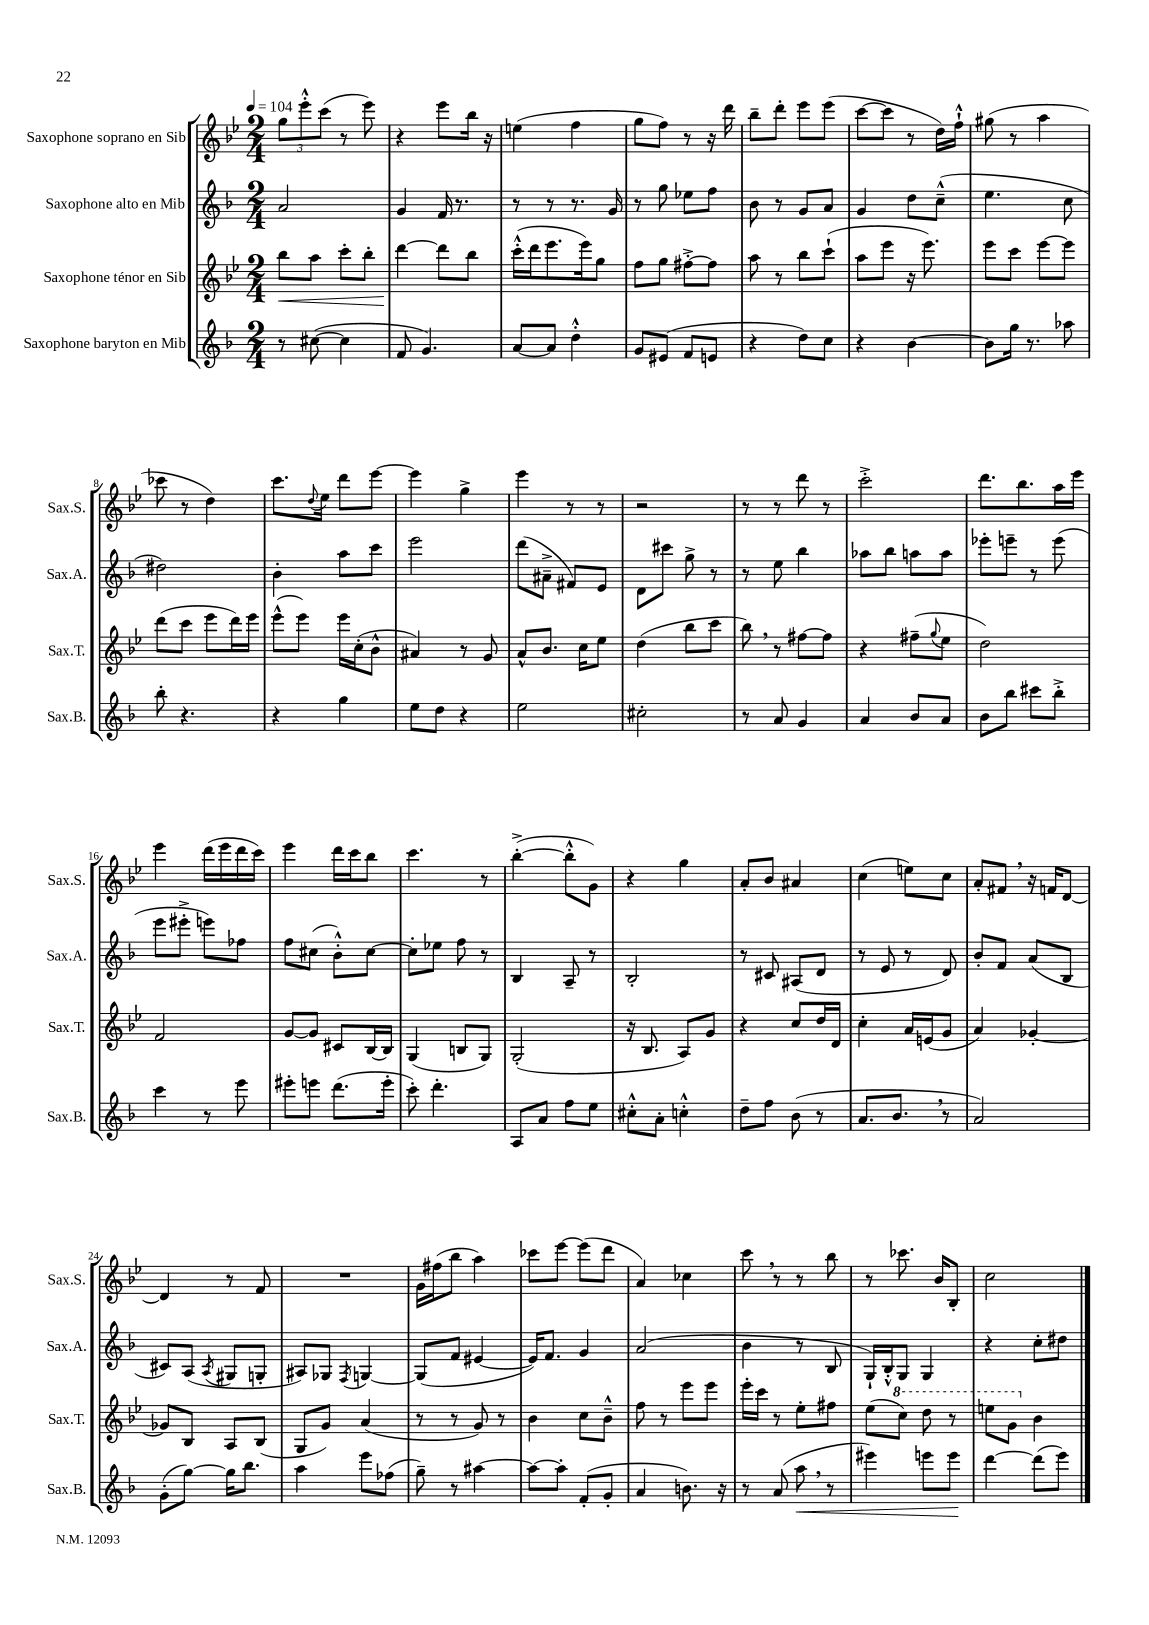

**kern	**dynam	**kern	**dynam	**kern	**kern
*part4	*part4	*part3	*part3	*part2	*part1
*staff4	*staff4	*staff3	*staff3	*staff2	*staff1
*I"Saxophone baryton en Mib	*	*I"Saxophone ténor en Sib	*	*I"Saxophone alto en Mib	*I"Saxophone soprano en Sib
*I'Sax.B.	*	*I'Sax.T.	*	*I'Sax.A.	*I'Sax.S.
*clefG2	*	*clefG2	*	*clefG2	*clefG2
*k[b-]	*	*k[b-e-]	*	*k[b-]	*k[b-e-]
*M2/4	*	*M2/4	*	*M2/4	*M2/4
*MM104	*	*MM104	*	*MM104	*MM104
=1	=1	=1	=1	=1	=1
!	!	!	!LO:HP:b	!	!
8r	.	8bb-\L	<	2a/	12gg\L
.	.	.	.	.	12eee-'^^\
([8cc#X\	.	8aa\J	.	.	.
.	.	.	.	.	(12ccc\J
4cc#\]	.	8ccc'\L	.	.	8r
.	.	8bb-'\J	.	.	8eee-\)
=2	=2	=2	=2	=2	=2
8f/	.	[4ddd\	.	4g/	4r
4.g/)	.	.	.	.	.
.	.	8ddd\L]	[	16f/	8eee-\L
.	.	.	.	8.r	.
.	.	8bb-\J	.	.	16bb-\Jk
.	.	.	.	.	16r
=3	=3	=3	=3	=3	=3
[8a/L	.	(16ccc'^^\LL	.	8r	(4een\
.	.	16ddd\J	.	.	.
8a/J]	.	8.eee-\	.	8r	.
4dd'^^\	.	.	.	8.r	4ff\
.	.	16eee-\k)	.	.	.
.	.	8gg\J	.	.	.
.	.	.	.	16g/	.
=4	=4	=4	=4	=4	=4
8g/L	.	8ff\L	.	8r	8gg\L
(8e#X/J	.	8gg\J	.	8gg\	8ff\J)
8f/L	.	[8ff#X'^\L	.	8ee-X\L	8r
8en/J	.	8ff#\J]	.	8ff\J	16r
.	.	.	.	.	16ddd\
=5	=5	=5	=5	=5	=5
4r	.	8aa\	.	8b-\	8bb-~\L
.	.	8r	.	8r	8ddd'\J
8dd\L)	.	8bb-\L	.	8g/L	8eee-\L
8cc\J	.	(8ccc`\J	.	8a/J	(8eee-\J
=6	=6	=6	=6	=6	=6
4r	.	8aa\L	.	4g/	[8ccc\L
.	.	8eee-\J	.	.	8ccc\J]
[4b-\	.	16r	.	8dd\L	8r
.	.	8.eee-\)	.	.	.
.	.	.	.	(8cc~^^\J	16dd\LL)
.	.	.	.	.	16ff`^^\JJ
=7	=7	=7	=7	=7	=7
8b-\L]	.	8eee-\L	.	4.ee\	(8gg#X\
16gg\Jk	.	8ccc\J	.	.	8r
8.r	.	.	.	.	.
.	.	[8eee-\L	.	.	4aa\
8aa-X\	.	8eee-\J]	.	8cc\	.
!!LO:LB:g=z
=8	=8	=8	=8	=8	=8
8bb-'\	.	(8ddd\L	.	2dd#X\)	8ccc-X\
4.r	.	8ccc\J	.	.	8r
.	.	8eee-\L	.	.	4dd\)
.	.	16ddd\L)	.	.	.
.	.	16eee-\JJ	.	.	.
=9	=9	=9	=9	=9	=9
4r	.	(8eee-^^\L	.	4b-'\	8.ccc\L
.	.	8eee-\J)	.	.	.
.	.	.	.	.	8qqdd/
.	.	.	.	.	16ee-\Jk
4gg\	.	16eee-\LL	.	8aa\L	8ddd\L
.	.	(16cc'\J	.	.	.
.	.	8b-^^\J	.	8ccc\J	[8eee-\J
=10	=10	=10	=10	=10	=10
8ee\L	.	4a#X/)	.	2eee\	4eee-\]
8dd\J	.	.	.	.	.
4r	.	8r	.	.	4gg^\
.	.	8g/	.	.	.
=11	=11	=11	=11	=11	=11
2ee\	.	8a^^/L	.	(8ddd\L	4eee-\
.	.	8.b-/J	.	8a#X~^\J	.
.	.	.	.	8f#X/L)	8r
.	.	16cc\KL	.	.	.
.	.	8ee-\J	.	8e/J	8r
=12	=12	=12	=12	=12	=12
2cc#X'\	.	(4dd\	.	8d\L	2r
.	.	.	.	8ccc#X\J	.
.	.	8bb-\L	.	8gg^\	.
.	.	8ccc\J	.	8r	.
=13	=13	=13	=13	=13	=13
8r	.	8bb-,\)	.	8r	8r
8a/	.	8r	.	8ee\	8r
4g/	.	[8ff#X\L	.	4bb-\	8ddd\
.	.	8ff#\J]	.	.	8r
=14	=14	=14	=14	=14	=14
4a/	.	4r	.	8aa-X\L	2ccc'^\
.	.	.	.	8bb-\J	.
8b-/L	.	(8ff#X~\L	.	8aan\L	.
.	.	8qqgg/	.	.	.
8a/J	.	8ee-\J	.	8aa\J	.
=15	=15	=15	=15	=15	=15
8b-\L	.	2dd\)	.	8eee-X'\L	8.ddd\L
8bb-\J	.	.	.	8eeen~\J	.
.	.	.	.	.	8.bb-\
8ccc#X\L	.	.	.	8r	.
8bb-'^\J	.	.	.	(8eee\	16aa\L
.	.	.	.	.	16eee-\JJ
!!LO:LB:g=z
=16	=16	=16	=16	=16	=16
4ccc\	.	2f/	.	8eee\L	4eee-\
.	.	.	.	8eee#X'^\J	.
8r	.	.	.	8eeen\L)	(16ddd\LL
.	.	.	.	.	16eee-\
8eee\	.	.	.	8ff-X\J	16ddd\
.	.	.	.	.	16ccc\JJ)
=17	=17	=17	=17	=17	=17
8eee#X'\L	.	[8g/L	.	8ff\L	4eee-\
8eeen\J	.	8g/J]	.	(8cc#X\J	.
(8.ddd\L	.	8c#X/L	.	8b-'^^\L)	16ddd\LL
.	.	.	.	.	16ccc\J
.	.	[16B-/L	.	[8cc#\J	8bb-\J
16eee'\Jk	.	16B-/JJ]	.	.	.
=18	=18	=18	=18	=18	=18
8ccc'\)	.	(4G/	.	8cc#'\L]	4.ccc\
4.ddd'\	.	.	.	8ee-X\J	.
.	.	8Bn/L	.	8ff\	.
.	.	8G/J)	.	8r	8r
=19	=19	=19	=19	=19	=19
8A/L	.	(2G'/	.	4B-/	([4bb-'^\
8a/J	.	.	.	.	.
8ff\L	.	.	.	8A~/	8bb-'^^\L]
8ee\J	.	.	.	8r	8g\J)
=20	=20	=20	=20	=20	=20
8cc#X'^^\L	.	16r	.	2B-'/	4r
.	.	8.B-/	.	.	.
8a'\J	.	.	.	.	.
4ccn'^^\	.	8A/L)	.	.	4gg\
.	.	8g/J	.	.	.
=21	=21	=21	=21	=21	=21
8dd~\L	.	4r	.	8r	8a'/L
8ff\J	.	.	.	8c#X/	8b-/J
(8b-\	.	8cc/L	.	(8A#X/L	4a#X/
8r	.	16dd/L	.	8d/J	.
.	.	16d/JJ	.	.	.
=22	=22	=22	=22	=22	=22
8.a/L	.	4cc'\	.	8r	(4cc\
.	.	.	.	8e/	.
8.b-,/J	.	.	.	.	.
.	.	16a/LL	.	8r	8een\L)
.	.	(16en/J	.	.	.
8r	.	8g/J	.	8d/)	8cc\J
=23	=23	=23	=23	=23	=23
2a/)	.	4a/)	.	8b-'/L	8a'/L
.	.	.	.	8f/J	8f#X,/J
.	.	[4g-X'/	.	(8a/L	16r
.	.	.	.	.	16fn/KL
.	.	.	.	8B-/J	[8d/J
!!LO:LB:g=z
=24	=24	=24	=24	=24	=24
(8g'\L	.	8g-X/L]	.	8c#X/L)	4d/]
[8gg\J)	.	8B-/J	.	(8A/J	.
.	.	.	.	8qA/	.
16gg\KL]	.	8A/L	.	8G#X/L	8r
8.bb-\J	.	.	.	.	.
.	.	(8B-/J	.	8Gn'/J	8f/
=25	=25	=25	=25	=25	=25
4aa\	.	8G/L	.	8A#X/L)	2r
.	.	8g/J)	.	8G-X/J	.
.	.	.	.	8qF/	.
8eee\L	.	(4a/	.	[4Gn/	.
(8ff-X\J	.	.	.	.	.
=26	=26	=26	=26	=26	=26
8gg~\)	.	8r	.	(8G/L]	16g\LL
.	.	.	.	.	(16ff#X\J
8r	.	8r	.	8f/J	8bb-\J
[4aa#X\	.	8g/)	.	[4e#X/	4aa\)
.	.	8r	.	.	.
=27	=27	=27	=27	=27	=27
8aa#\L_	.	4b-\	.	16e#/KL])	8ccc-X\L
.	.	.	.	8.f/J	.
8aa#'\J]	.	.	.	.	[8eee-\J
(8f'/L	.	8cc\L	.	4g/	(8eee-\L]
8g'/J	.	8b-~^^\J	.	.	8ddd\J
=28	=28	=28	=28	=28	=28
4a/	.	8ff\	.	(2a/	4a/)
.	.	8r	.	.	.
8.bn\)	.	8eee-\L	.	.	4cc-X\
.	.	8eee-\J	.	.	.
16r	.	.	.	.	.
=29	=29	=29	=29	=29	=29
8r	.	16eee-'\LL	.	4b-\	8ccc,\
.	.	16ccc\JJ	.	.	.
(8a/	.	8r	.	.	8r
!	!LO:HP:b	!	!	!	!
8aa,\	<	8ee-'\L	.	8r	8r
8r	.	8ff#X\J	.	8B-/	8bb-\
=30	=30	=30	=30	=30	=30
4eee#X\)	.	(8ee-\L	.	16G`/LL)	8r
.	.	.	.	16B-'^^/J	.
*	*	*8va	*	*	*
.	.	8ccc\J)	.	8G/J	8.ccc-X\
8eeen\L	.	8ddd\	.	4G/	.
.	.	.	.	.	16b-/KL
8eee\J	.	8r	.	.	8B-'/J
.	[	.	.	.	.
=31	=31	=31	=31	=31	=31
[4ddd\	.	8eeen\L	.	4r	2cc\
.	.	8gg\J	.	.	.
*	*	*X8va	*	*	*
(8ddd\L]	.	4b-\	.	8cc'\L	.
8eee\J)	.	.	.	8dd#X\J	.
==	==	==	==	==	==
*-	*-	*-	*-	*-	*-
